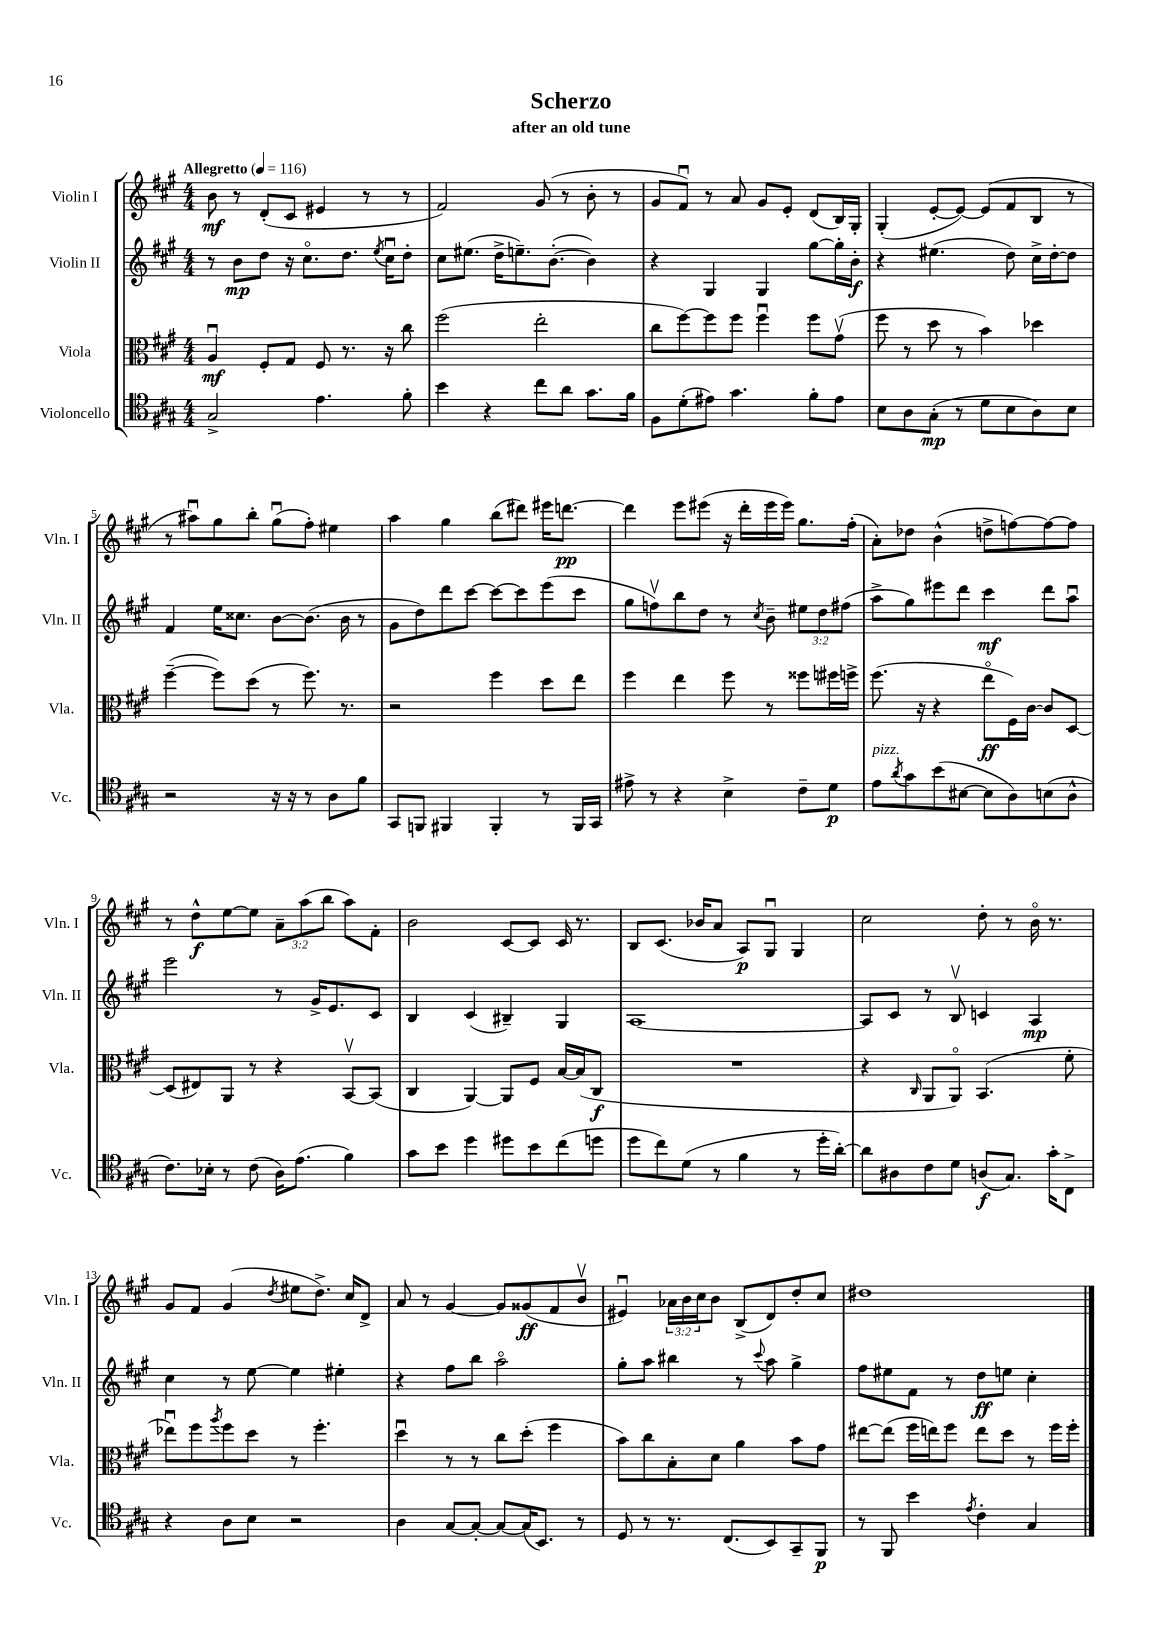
\header { title = "Scherzo" subtitle = "after an old tune" }
<<
\new StaffGroup <<
\new Staff = "s0" \with { instrumentName = "Violin I" shortInstrumentName = "Vln. I" } {
    \clef treble \key a \major \numericTimeSignature \time 4/4 \override Staff.TupletNumber.text = #tuplet-number::calc-fraction-text \tempo "Allegretto" 4 = 116
    b'8\mf r8 d'8-.( cis'8 eis'4 r8 r8 |
    fis'2) gis'8( r8 b'8-. r8 |
    gis'8 fis'8\downbow) r8 a'8 gis'8 e'8-. d'8( b16) gis16-. |
    gis4-.( e'8~-. e'8~) e'8( fis'8 b8 r8 |
    r8 ais''8\downbow) gis''8 b''8-. gis''8\downbow( fis''8-.) eis''4 |
    a''4 gis''4 b''8( dis'''8) eis'''16 d'''8.~\pp |
    d'''4 e'''8 eis'''8( r16 d'''16-. eis'''16 eis'''16) gis''8. fis''16-.( |
    a'8-.) des''8 b'4-^( d''8-> f''8~) f''8~ f''8 |
    r8 d''8-^\f e''8~ e''8 \tuplet 3/2 { a'8-- a''8( b''8 } a''8) fis'8-. |
    b'2 cis'8~ cis'8 cis'16 r8. |
    b8 cis'8.( bes'16 a'8 a8\p) gis8\downbow gis4 |
    cis''2 d''8-. r8 b'16\flageolet r8. |
    gis'8 fis'8 gis'4( \acciaccatura { d''8 } eis''8 d''8.->) cis''16 d'8-> |
    a'8 r8 gis'4~ gis'8 gisis'8\ff( fis'8 b'8\upbow |
    eis'4\downbow) \tuplet 3/2 { aes'16 b'16 cis''16 } b'8 b8->( d'8) d''8-. cis''8 |
    dis''1 \bar "|." |
}
\new Staff = "s1" \with { instrumentName = "Violin II" shortInstrumentName = "Vln. II" } {
    \clef treble \key a \major \numericTimeSignature \time 4/4 \override Staff.TupletNumber.text = #tuplet-number::calc-fraction-text
    r8 b'8\mp d''8 r16 cis''8.\flageolet d''8. \acciaccatura { e''8 } cis''16\downbow d''8-. |
    cis''8 eis''8.( d''16-> e''8.--) b'8.~-.( b'4) |
    r4 gis4 gis4 gis''8~ gis''16-. b'16-.\f |
    r4 eis''4.( d''8) cis''16-> d''16~-. d''8 |
    fis'4 e''16 cisis''8. b'8~ b'8.( b'16 r8 |
    gis'8 d''8) d'''8 cis'''8~ cis'''8~ cis'''8 e'''8( cis'''8 |
    gis''8 f''8\upbow) b''8 d''8 r8 \acciaccatura { cis''8 } b'8-- \tuplet 3/2 { eis''8 d''8 fis''8( } |
    a''8-> gis''8) eis'''8 d'''8 cis'''4\mf d'''8 a''8\downbow |
    e'''2 r8 gis'16-> e'8. cis'8 |
    b4 cis'4( bis4--) gis4 |
    a1~ |
    a8 cis'8 r8 b8\upbow c'4 a4\mp |
    cis''4 r8 e''8~ e''4 eis''4-. |
    r4 fis''8 b''8 a''2\flageolet |
    gis''8-. a''8 bis''4 r8 \appoggiatura { cis'''8 } a''8 gis''4-> |
    fis''8 eis''8 fis'8 r8 d''8\ff e''8 cis''4-. \bar "|." |
}
\new Staff = "s2" \with { instrumentName = "Viola" shortInstrumentName = "Vla." } {
    \clef alto \key a \major \numericTimeSignature \time 4/4
    a4\downbow\mf fis8-. gis8 fis8 r8. r16 cis''8 |
    fis''2( e''2-. |
    cis''8 fis''8~) fis''8 fis''8 fis''4\downbow fis''8 gis'8\upbow( |
    fis''8 r8 d''8 r8 b'4) des''4 |
    fis''4~--( fis''8) d''8( r8 fis''8.) r8. |
    r2 fis''4 d''8 e''8 |
    fis''4 e''4 fis''8 r8 fisis''8 fis''16 f''16-> |
    fis''8.( r16 r4 e''8\flageolet\ff fis16) cis'16~ cis'8 d8~ |
    d8( eis8) a,8 r8 r4 b,8~\upbow b,8( |
    cis4 a,4~) a,8 fis8 b16~ b16( cis8\f |
    R1 |
    r4 \grace { cis16 } a,8 a,8\flageolet) b,4.( fis'8-. |
    ees''8\downbow) fis''8 \acciaccatura { a''8 } fis''8 d''8 r8 fis''4.-. |
    d''4\downbow r8 r8 cis''8 d''8-.( fis''4 |
    b'8) cis''8 b8-. d'8 a'4 b'8 gis'8 |
    eis''8~ eis''8( fis''16 e''16) fis''8 e''8 d''8 r8 fis''16 fis''16-. \bar "|." |
}
\new Staff = "s3" \with { instrumentName = "Violoncello" shortInstrumentName = "Vc." } {
    \clef tenor \key a \major \numericTimeSignature \time 4/4
    gis2-> e'4. fis'8-. |
    b'4 r4 cis''8 a'8 gis'8. fis'16 |
    fis8 d'8-.( eis'8) gis'4. fis'8-. eis'8 |
    b8 a8 gis8-.\mp( r8 d'8 b8 a8) b8 |
    r2 r16 r16 r8 a8 fis'8 |
    gis,8 f,8 fis,4 fis,4-. r8 fis,16 gis,16 |
    eis'8-> r8 r4 b4-> cis'8-- d'8\p |
    e'8^\markup { \italic "pizz." } \acciaccatura { a'8 } gis'8 b'8( bis8~ bis8 a8) b8( a8-^ |
    cis'8.) bes16-. r8 cis'8( a16) e'8.( fis'4) |
    gis'8 b'8 d''4 dis''8 b'8 cis''8( d''8 |
    d''8 cis''8) d'8( r8 fis'4 r8 d''16-. a'16~-.) |
    a'8 ais8 cis'8 d'8 a8\f( gis8.) gis'16-. cis8-> |
    r4 a8 b8 r2 |
    a4 gis8~ gis8~-. gis8~ gis16( b,8.) r8 |
    d8 r8 r8. cis8.( b,8) gis,8-- fis,8\p |
    r8 fis,8 b'4 \acciaccatura { e'8 } cis'4-. gis4 \bar "|." |
}
>>
>>
